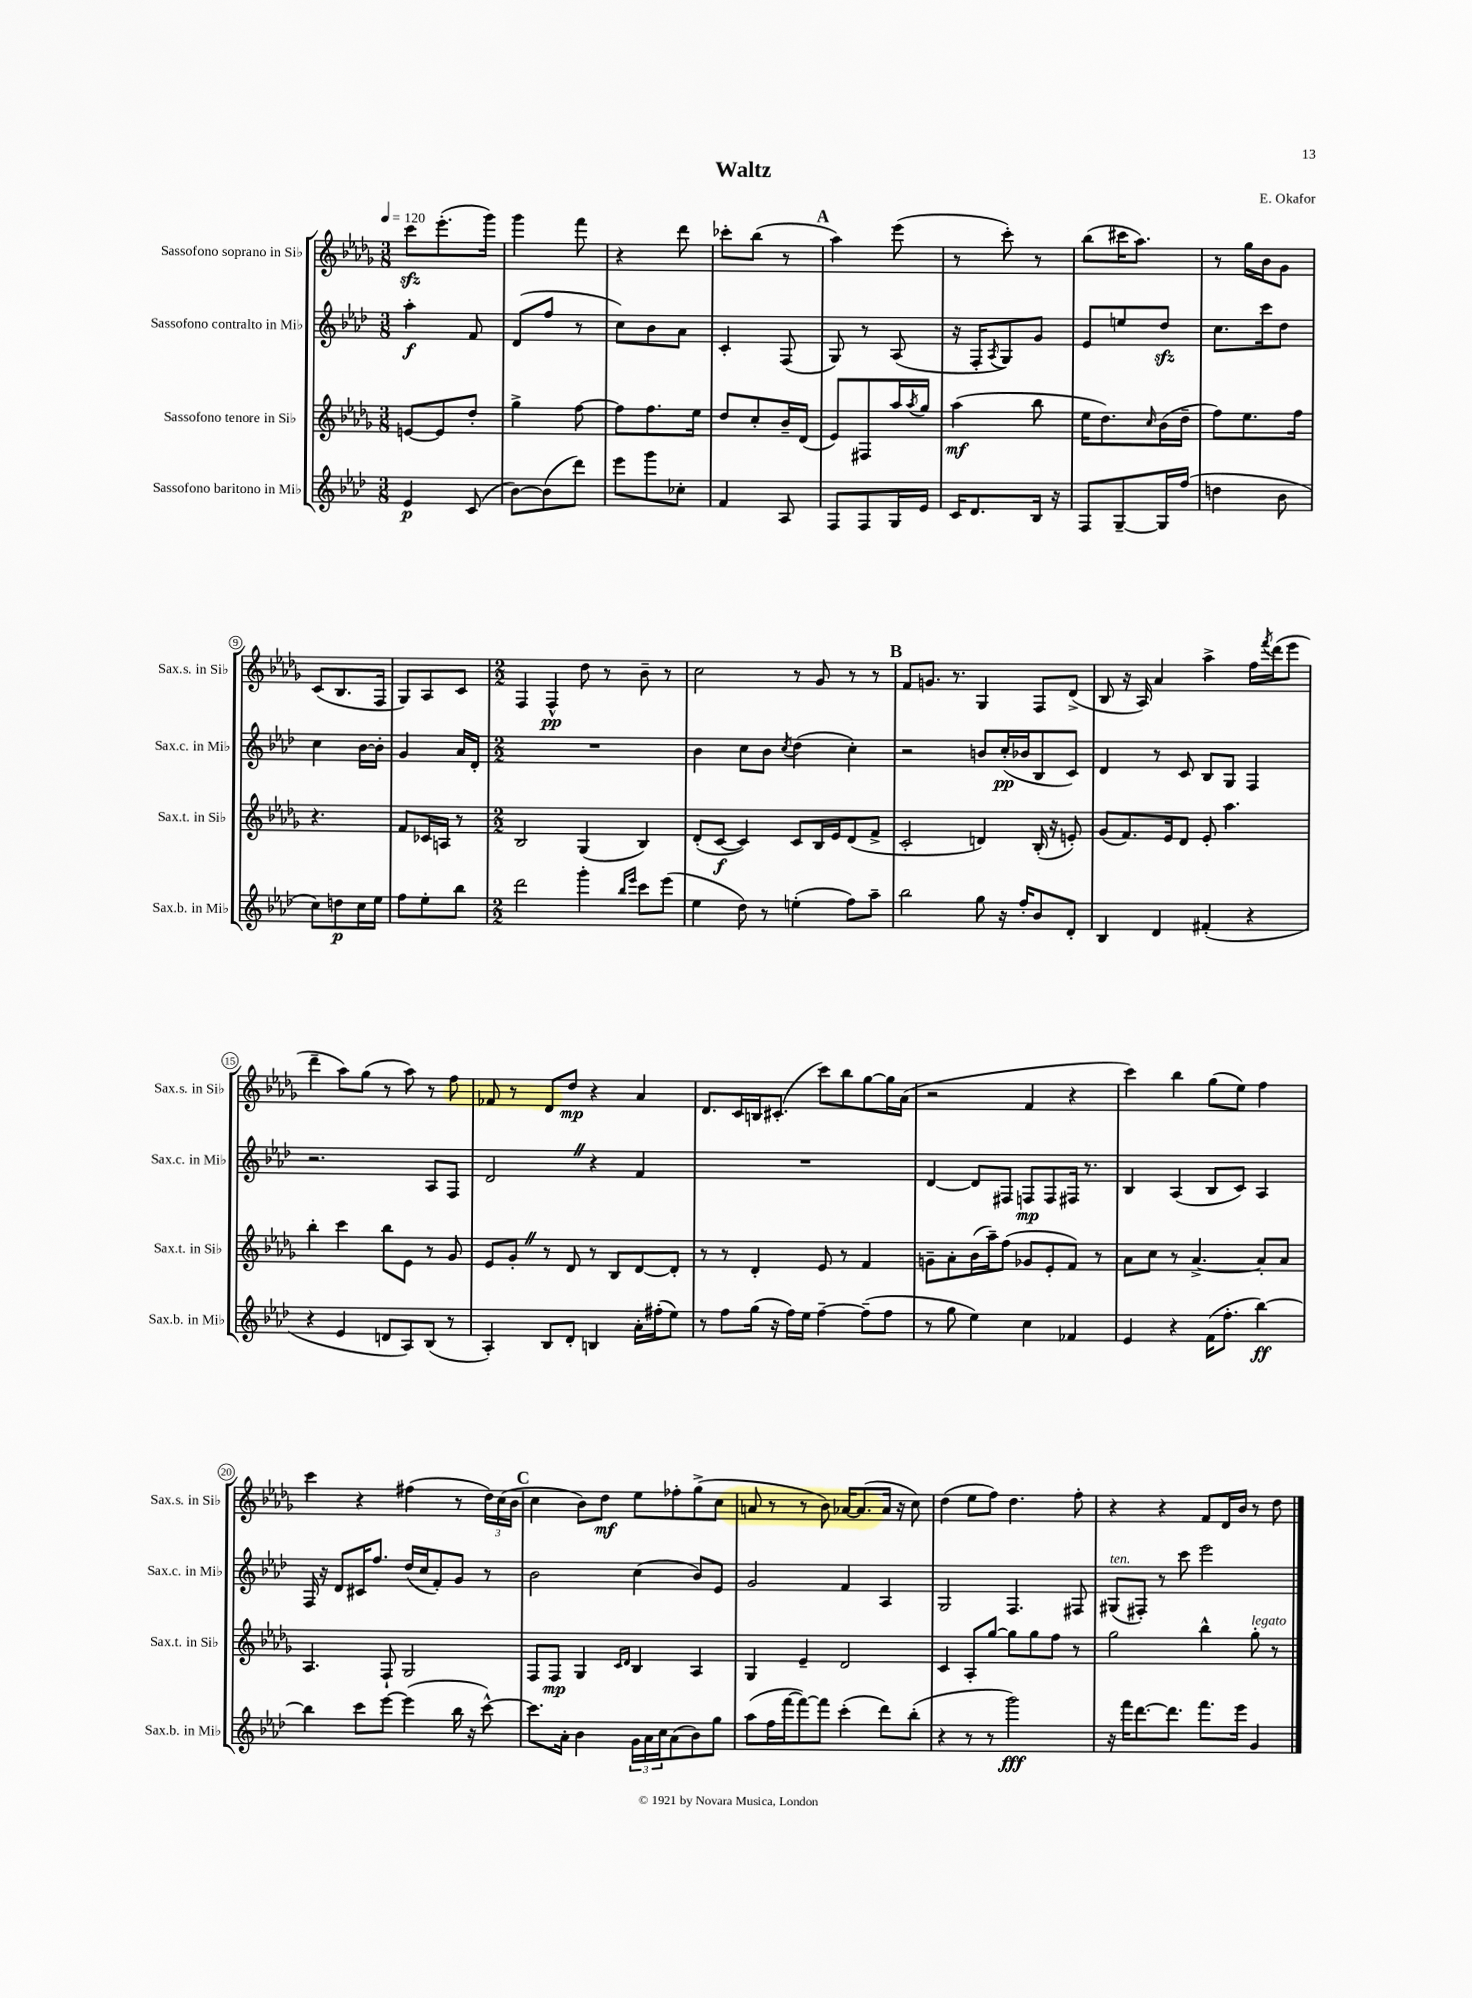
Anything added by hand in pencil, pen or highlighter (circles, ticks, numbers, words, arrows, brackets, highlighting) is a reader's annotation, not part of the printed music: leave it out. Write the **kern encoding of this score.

**kern	**kern	**kern	**kern
*staff4	*staff3	*staff2	*staff1
*clefG2	*clefG2	*clefG2	*clefG2
*k[b-e-a-d-]	*k[b-e-a-d-g-]	*k[b-e-a-d-]	*k[b-e-a-d-g-]
*M3/8	*M3/8	*M3/8	*M3/8
*MM120	*MM120	*MM120	*MM120
4e-/	[8e/L	4aa-'\	8ccc\L
.	8e/]	.	(8.eee-'\
(8c/	8dd-'/J	8f/	.
.	.	.	16ggg-\Jk)
=	=	=	=
[8b-\L)	4gg-^\	(8d-/L	4ggg-\
(8b-\]	.	8ff/J	.
8ddd-\J)	[8ff\	8r	8fff\
=	=	=	=
8eee-\L	8ff\]L	8cc\L)	4r
8ggg\	8.ff\	8b-\	.
8cc-'\J	.	8a-\J	8ddd-\
.	16ee-\Jk	.	.
=	=	=	=
4f/	8dd-/L	4c'/	8ccc-'\L
.	8cc'/	.	(8bb-\J
8A-/	16b-~/L	(8F/	8r
.	(16d-/JJ	.	.
=	=	=	=
8F/L	8e-/L)	8G/)	4aa-\)
8F/	8F#/	8r	.
16G/L	16aa-/L	(8A-/	(8eee-\
.	8qaa-/	.	.
16e-/JJ	16gg-/JJ	.	.
=	=	=	=
16c/LK	(4aa-\	16r	8r
8.d-/	.	16F'/LK	.
.	.	8qA-/	.
.	.	8G/)	8ccc'\)
16B-/Jk	8bb-\	8g/J	8r
16r	.	.	.
=	=	=	=
8F/L	16ee-\LK	8e-/L	(8bb-\L
.	8.dd-\)	.	.
[8G~/	.	8ee/	16ccc#\K
.	.	.	8.aa-\J)
.	16qqcc/	.	.
16G/]L	(16b-\L	8dd-/J	.
(16ff/JJ	16dd-~\JJ	.	.
=	=	=	=
4dd\	8ff\L)	8.cc\L	8r
.	8.ee-\	.	16gg-\LL
.	.	16ccc\k	16b-\J
8b-\	.	8dd-\J	8g-\J
.	16ff\Jk	.	.
=	=	=	=
8cc\L)	4.r	4cc\	(8c/L
8dd\	.	.	8.B-/
16cc\L	.	[16b-\LL	.
16ee-\JJ	.	16b-'\]JJ	16F/Jk
=	=	=	=
8ff\L	8f/L	4g/	8G-/L)
8ee-'\	16c-/L	.	8A-/
.	16A/JJ	.	.
8bb-\J	8r	16a-/LL	8c/J
.	.	16d-'/JJ	.
=	=	=	=
*M2/2	*M2/2	*M2/2	*M2/2
2ddd-\	2B-/	1r	4F/
.	.	.	4F^^/
4ggg'\	(4G-/	.	8dd-\
.	.	.	8r
16qqbb-/LL	.	.	.
16qqeee-/JJ	.	.	.
8ccc\L	4B-/)	.	8b-~\
(8eee-\J	.	.	8r
=	=	=	=
4ee-\	(8d-'/L	4b-\	2cc\
.	[8c/J	.	.
8dd-\)	4c/])	8cc\L	.
8r	.	8b-\J	.
.	.	8qcc/	.
(4ee'\	8c/L	(4dd-\	8r
.	16B-/L	.	8g-/
.	16e-/J	.	.
8ff\L)	(8d-/	4cc'\)	8r
8aa-~\J	8f^/J	.	8r
=	=	=	=
2bb-\	2c'/	2r	8f/L
.	.	.	8.g/J
.	.	.	8.r
8gg\	4d/)	8b/L	4G-/
16r	.	(16cc'/L	.
16ff'/LK	.	16b-/J	.
8b-/	(16B-'/	8B-/	8F/L
.	16r	.	.
8d-'/J	8e'/)	8c/J)	(8d-^/J
=	=	=	=
4B-/	(8g-/L	4d-/	8B-/
.	8.f/)	.	16r
.	.	.	16A-/)
4d-/	.	8r	4a-/
.	16e-/k	.	.
.	8d-/J	8c/	.
(4f#'/	8e-'/	8B-/L	4aa-^\
.	4.aa-\	8G/J	.
4r	.	4F/	16ff\LL
.	.	.	8qfff/
.	.	.	(16ddd-\J
.	.	.	8eee-\J
=	=	=	=
4r	4bb-'\	2.r	4ddd-~\
4e-/	4ccc\	.	8aa-\L)
.	.	.	(8gg-\J
8d/L	8bb-\L	.	8r
8A-/)	8e-\J	.	8aa-\)
(8B-/J	8r	8A-/L	8r
8r	8g-/	8F/J	8ff\
=	=	=	=
4A-'/)	8e-/L	2d-/	8f-/
.	8g-'/J	.	8r
8B-/L	8r	.	8d-/L
8d-'/J	8d-/	.	8dd-/J
4B/	8r	4r	4r
.	8B-/L	.	.
16a-'\LL	[8d-/	4f/	4a-/
(16ff#'\J	.	.	.
8ee-\J)	8d-'/]J	.	.
=	=	=	=
8r	8r	1r	8.d-/L
8ff\L	8r	.	.
.	.	.	16c/L
(16gg\Jk	4d-'/	.	16B/J
16r	.	.	(8.c#'/J
16ff\LL)	.	.	.
16ee-\JJ	.	.	.
[4ff~\	8e-/	.	8ccc\L)
.	8r	.	8bb-\
(8ff~\]L	4f/	.	[8gg-\
8ff\J	.	.	16gg-\]L
.	.	.	(16a-\JJ
=	=	=	=
8r	8g~\L	[4d-/	2r
8gg\	8a-'\	.	.
4ee-\)	(16b-\L	8d-/]L	.
.	16aa-~\J)	.	.
.	(8ff\J	8F#/J	.
4cc\	8g-/L	8F/L	4f/
.	8e-'/	8F/	.
4f-/	8f/J)	16F#/Jk	4r
.	.	8.r	.
.	8r	.	.
=	=	=	=
4e-/	8a-\L	4B-/	4ccc\)
.	8cc\J	.	.
4r	8r	(4A-/	4bb-\
.	[4.a-^/	.	.
(16f\LK	.	8B-/L	(8gg-\L
8.ff'\J	.	.	.
.	.	8c/J)	8ee-\J)
[4bb-\)	8a-'/]L	4A-/	4ff\
.	8a-/J	.	.
=	=	=	=
4bb-\]	4.A-/	16F/	4ccc\
.	.	16r	.
.	.	8d-/L	.
8ccc\L	.	16c#/K	4r
.	.	8.ff/J	.
[8eee-\J	8F`/	.	.
(4eee-\]	2G-/	(16dd-/LL	(4ff#\
.	.	16cc/J	.
.	.	8f'/)	.
16bb-\	.	8g/J	8r
16r	.	.	.
[8ccc^^\)	.	8r	24dd-\LL)
.	.	.	(24cc\
.	.	.	24b-\JJ
=	=	=	=
8.ccc\]L	8F/L	2b-\	4cc\
.	8F/J	.	.
16a-'\Jk	.	.	.
4b-\	4G-/	.	8b-\L)
.	.	.	8dd-\J
.	16qqc/LL	.	.
.	16qqd-/JJ	.	.
24g\LL	4B-/	(4cc\	8ee-\L
24a-\	.	.	.
24cc\J	.	.	.
(8a-\	.	.	8ff-'\
8b-\)	4A-/	8b-/L)	(8gg-^\
8gg\J	.	8e-/J	8cc\J
=	=	=	=
(8aa-\L	4G-/	2g/	8a/
16ff\L	.	.	8r
[16fff\J	.	.	.
8fff\_)	4e-~/	.	8r
8fff\]J	.	.	8b-\)
(4ccc'\	2d-/	4f/	[16a-/LK
.	.	.	(8.a-/]
8ddd-\L)	.	4A-/	16a-/Jk
.	.	.	16r
(8bb-'\J	.	.	8cc\)
=	=	=	=
4r	4c/	2G/	(4dd-\
8r	8A-'/L	.	8ee-\L
8r	[8gg-/J	.	8ff\J)
2ggg\)	8gg-\]L	4.F/	4.dd-\
.	8gg-\	.	.
.	8ff\J	.	.
.	8r	8F#/	8ff'\
=	=	=	=
16r	2gg-\	(8G#/L	4r
16fff\LK	.	.	.
[8.ddd-\	.	8F#'/J)	.
.	.	8r	4r
8.ddd-\]J	.	.	.
.	.	8ccc\	.
8.fff\L	4bb-^^\	2eee-\	8f/L
.	.	.	16d-/L
16eee-\Jk	.	.	16b-/JJ
4g/	8gg-'\	.	8r
.	8r	.	8dd-\
==	==	==	==
*-	*-	*-	*-
